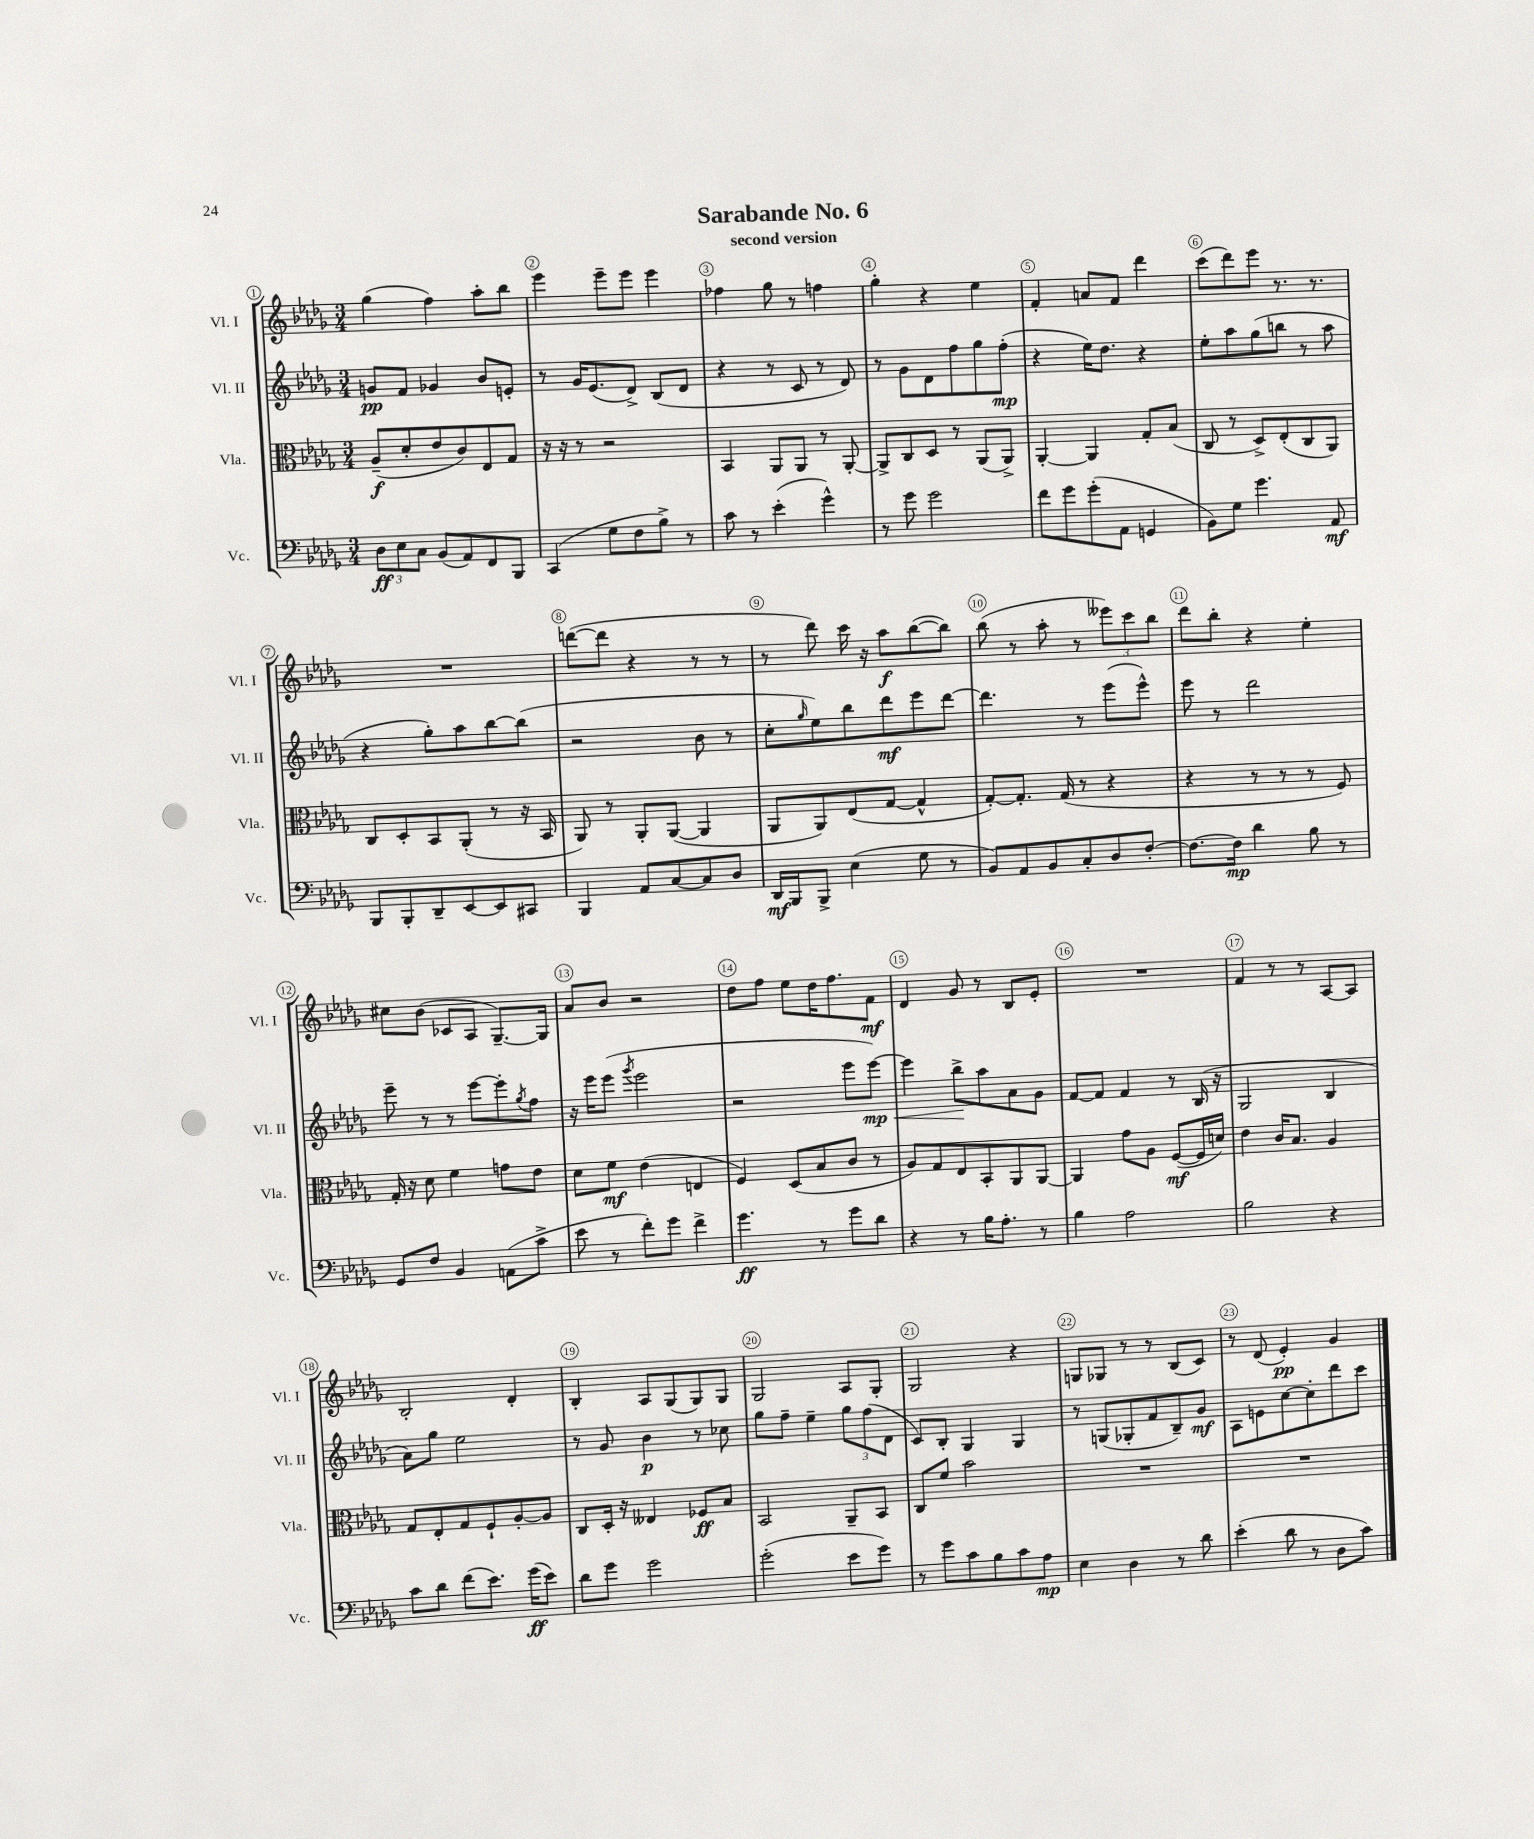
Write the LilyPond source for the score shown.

\header { title = "Sarabande No. 6" subtitle = "second version" }
<<
\new StaffGroup <<
\new Staff = "s0" \with { instrumentName = "Vl. I" shortInstrumentName = "Vl. I" } {
    \clef treble \key des \major \numericTimeSignature \time 3/4
    ges''4( f''4) aes''8-. bes''8 |
    ees'''4 ees'''8-- ees'''8 ees'''4 |
    fes''4 ges''8 r8 f''4 |
    ges''4-. r4 ees''4 |
    f'4-. a'8 f'8 des'''4 |
    c'''8( des'''8) ees'''8 r8. r8. |
    R2. |
    d'''8~( d'''8 r4 r8 r8 |
    r8 des'''8) c'''16 r16 aes''8\f bes''8~( bes''8) |
    bes''8( r8 aes''8-. r8 \tuplet 3/2 { eeses'''8) c'''8 bes''8 } |
    des'''8 bes''8-. r4 ees''4-. |
    cis''8 bes'8( ces'8 aes8 ges8.~--) ges16 |
    aes'8 bes'8 r2 |
    des''8 f''8 ees''8 des''16 f''8. f'8\mf |
    des'4 ges'8 r8 bes8 ees'8-. |
    R2. |
    f'4 r8 r8 aes8~ aes8 |
    bes2-. des'4-. |
    bes4-. aes8 ges8( ges8) ges8 |
    ges2 aes8 ges8-. |
    ges2 r4 |
    g8 ges8 r8 r8 bes8( c'8) |
    r8 des'8( ees'4-.\pp) ges'4 \bar "|." |
}
\new Staff = "s1" \with { instrumentName = "Vl. II" shortInstrumentName = "Vl. II" } {
    \clef treble \key des \major \numericTimeSignature \time 3/4
    g'8\pp f'8 ges'4 bes'8 e'8-. |
    r8 ges'16 ees'8.( des'8->) bes8( des'8 |
    r4 r8 c'8 r8 des'8) |
    r8 ges'8 des'8 f''8 ges''8 f''8-.\mp( |
    r4 ees''16) des''8. r4 |
    ees''8-. aes''8 ges''8( b''8 r8 aes''8 |
    r4 ges''8-.) aes''8 bes''8~ bes''8( |
    r2 bes'8 r8 |
    c''8-. \grace { ges''16 } ees''8) bes''8 des'''8\mf ees'''8 des'''8~ |
    des'''4. r8 ees'''8( ees'''8-^) |
    ees'''8 r8 des'''2 |
    ees'''8-- r8 r8 ees'''8~ ees'''8-. \acciaccatura { ges''8 } f''8 |
    r16 ees'''16 ees'''8( \acciaccatura { ges'''8 } ees'''2 |
    r2 ees'''8 ees'''8~\mp\<) |
    ees'''4 bes''8->\! aes''8 aes'8 ges'8 |
    f'8~ f'8 f'4 r8 bes16( r16 |
    ges2 bes4 |
    aes'8) ges''8 ees''2 |
    r8 ges'8 bes'4\p r8 ces''8 |
    ges''8 f''8-- ees''4-- \tuplet 3/2 { ges''8 f''8( des'8 } |
    c'8) bes8-. ges4 ges4 |
    r8 g8( ges8-. f'8 bes8--) ges'8\mf |
    aes8 e'8 c''8~ c''8-. des'''8 c'''8 \bar "|." |
}
\new Staff = "s2" \with { instrumentName = "Vla." shortInstrumentName = "Vla." } {
    \clef alto \key des \major \numericTimeSignature \time 3/4
    aes8--\f( des'8-. ees'8 c'8) ees8 ges8 |
    r16 r16 r8 r2 |
    bes,4 aes,8 aes,8 r8 aes,8~-. |
    aes,8-> c8 des8 r8 aes,8( aes,8->) |
    aes,4~-. aes,4 ges8-. bes8( |
    c8 r8 des8->) ees8-.( c8 aes,8) |
    c8 des8-. bes,8 aes,8-.( r8 r16 bes,16 |
    aes,8) r8 aes,8-. aes,8~( aes,4 |
    aes,8 aes,8) ees8( ges8~ ges4-^ |
    ges8~-.) ges8.-. ges16( r8 r4 |
    r4 r8 r8 r8 f8) |
    ges16-. r16 des'8 f'4 g'8 ees'8 |
    des'8 f'8\mf ees'4( e4 |
    f4) des8( bes8 c'8 r8 |
    aes8) ges8 ees8 bes,8-. aes,8 aes,8~ |
    aes,4 ges'8 aes8 f8~\mf( f16 d'16) |
    ees'4 c'16 bes8. aes4 |
    ges8 ees8-. ges8 f8-! aes8~-. aes8 |
    c8 des16-. r16 eeses4 fes8\ff bes8 |
    bes,2 aes,8-- bes,8 |
    c8 f'8 bes'2 |
    R2. |
    R2. \bar "|." |
}
\new Staff = "s3" \with { instrumentName = "Vc." shortInstrumentName = "Vc." } {
    \clef bass \key des \major \numericTimeSignature \time 3/4
    \tuplet 3/2 { des8\ff ees8 c8 } bes,8( aes,8) f,8 bes,,8 |
    c,4( ges8 f8 bes8->) r8 |
    c'8 r8 ees'4-.( ges'4-^) |
    r8 ges'8 ges'2 |
    f'8 ges'8 ges'8-.( aes,8 g,4 |
    bes,8) ges8 ges'4. aes,8\mf |
    bes,,8 bes,,8-. des,8-- ees,8~ ees,8 cis,8 |
    bes,,4 aes,8 c8~ c8 des8 |
    des,16\mf bes,,16 bes,,8-> ees4( ges8 r8 |
    bes,8) aes,8 bes,8 c8-. des8 f8~-. |
    f8.~ f16\mp des'4 bes8 r8 |
    ges,8 f8 bes,4 a,8( c'8-> |
    ees'8 r8 f'8-.) ges'8 f'4-> |
    ges'4.\ff r8 ges'8 des'8 |
    r4 r8 bes16 aes8.-. r8 |
    bes4 aes2 |
    bes2 r4 |
    c'8 des'8 f'8( ees'8.) ges'16\ff( ees'8) |
    des'8 ges'8 ges'2 |
    ges'2-.( ees'8 ges'8) |
    r8 ges'8 c'8 bes8 c'8 aes8\mp |
    ees4 des4 r8 des'8 |
    ees'4-.( des'8 r8 des8 c'8) \bar "|." |
}
>>
>>
\layout { \context { \Score \override BarNumber.break-visibility = ##(#f #t #t) barNumberVisibility = #all-bar-numbers-visible \override BarNumber.stencil = #(make-stencil-circler 0.1 0.3 ly:text-interface::print) } }
